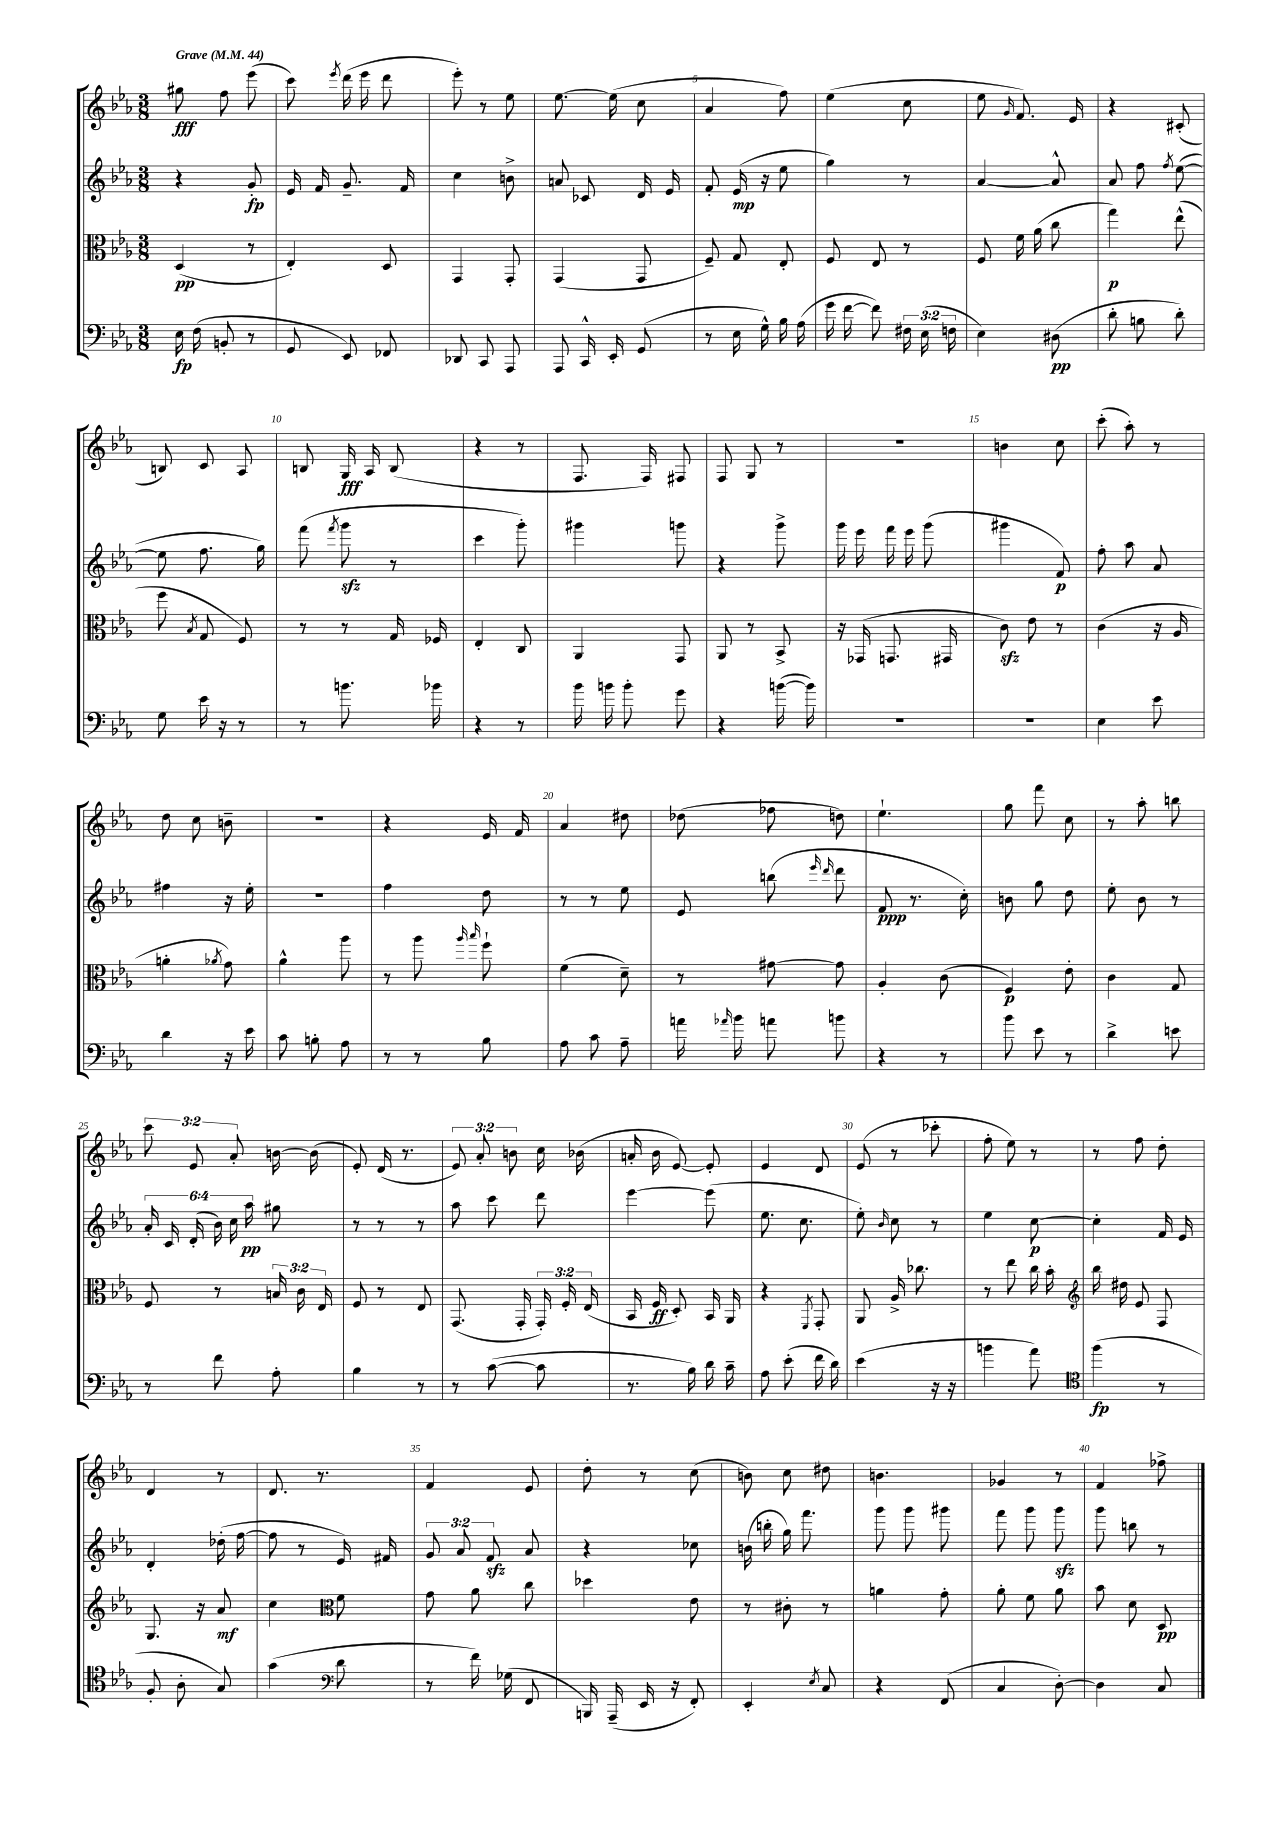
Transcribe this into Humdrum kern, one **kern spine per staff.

**kern	**kern	**kern	**kern
*staff4	*staff3	*staff2	*staff1
*clefF4	*clefC3	*clefG2	*clefG2
*k[b-e-a-]	*k[b-e-a-]	*k[b-e-a-]	*k[b-e-a-]
*M3/8	*M3/8	*M3/8	*M3/8
*MM44	*MM44	*MM44	*MM44
16E-	(4D	4r	8gg#
(16F	.	.	.
8BB'	.	.	8ff
8r	8r	8g'	(8eee-
=	=	=	=
8GG	4E-')	16e-	8ccc)
.	.	16f	.
.	.	.	8qeee-
8EE-)	.	8.g~	(16ddd
.	.	.	16eee-
8FF-	8D	.	8ddd
.	.	16f	.
=	=	=	=
8DD-	4GG	4cc	8eee-')
8CC	.	.	8r
8AAA-	8GG'	8b^	8ee-
=	=	=	=
8AAA-	(4GG	8a	[8.ee-
16CC^^	.	8c-	.
16EE-'	.	.	(16ee-]
(8GG	8GG	16d	8cc
.	.	16e-	.
=	=	=	=
8r	8F~)	8f'	4a-
16E-	8G	(16e-	.
16G^^)	.	16r	.
16B-	8E-'	8ee-	8ff)
(16A-	.	.	.
=	=	=	=
16g	8F	4gg)	(4ee-
[16f	.	.	.
8f])	8E-	.	.
24F#	8r	8r	8cc
(24E-	.	.	.
24F	.	.	.
=	=	=	=
4E-)	8F	[4a-	8ee-
.	.	.	16qqg
.	16f	.	8.f)
.	(16a-	.	.
(8D#	8cc	8a-^^]	.
.	.	.	16e-
=	=	=	=
8d'	4gg)	8a-	4r
8B	.	8ff	.
.	.	8qff	.
8d')	(8ee-^^	([8ee-	(8c#'
=	=	=	=
8G	8ff	8ee-]	8B)
.	8qB-	.	.
16e-	8G	8.ff	8c
16r	.	.	.
8r	8F)	.	8A-
.	.	16gg)	.
=	=	=	=
8r	8r	(8fff	8B
.	.	8qfff	.
8.b	8r	8ggg	16G
.	.	.	16A-
.	16G	8r	(8B
16b-	16F-	.	.
=	=	=	=
4r	4E-'	4ccc	4r
8r	8C	8ggg')	8r
=	=	=	=
16b-	4AA-	4ggg#	8.F
16b	.	.	.
8b'	.	.	.
.	.	.	16F)
8g	8GG	8ggg	8F#
=	=	=	=
4r	8AA-	4r	8F
.	8r	.	8G
([16b	8BB-^	8ggg^	8r
16b])	.	.	.
=	=	=	=
4.r	16r	16ggg	4.r
.	(16GG-	16eee-	.
.	8.GG	16fff	.
.	.	16eee-	.
.	.	(8ggg	.
.	16GG#	.	.
=	=	=	=
4.r	8c)	4ggg#	4b
.	8e-	.	.
.	8r	8f)	8cc
=	=	=	=
4E-	(4c	8ff'	(8ccc'
.	.	8aa-	8aa-')
8e-	16r	8a-	8r
.	16A-	.	.
=	=	=	=
4d	4a'	4ff#	8dd
.	.	.	8cc
.	8qa-	.	.
16r	8g)	16r	8b~
16e-	.	16ee-'	.
=	=	=	=
8c	4a-^^	4.r	4.r
8B'	.	.	.
8A-	8aa-	.	.
=	=	=	=
8r	8r	4ff	4r
8r	8aa-	.	.
.	16qqaa-	.	.
.	16qqbb-	.	.
8B-	8ff`	8dd	16e-
.	.	.	16f
=	=	=	=
8A-	(4f	8r	4a-
8c	.	8r	.
8A-~	8d~)	8ee-	8dd#
=	=	=	=
16a	8r	8e-	(8dd-
16qqa-	.	.	.
16b-	.	.	.
8a	[8g#	(8bb	8ff-
.	.	16qqeee-	.
.	.	16qqddd	.
8b	8g#]	8ddd	8dd)
=	=	=	=
4r	4A-'	8f	4.ee-`
.	.	8.r	.
8r	(8c	.	.
.	.	16cc')	.
=	=	=	=
8b-	4F)	8b	8gg
8e-	.	8gg	8fff
8r	8e-'	8dd	8cc
=	=	=	=
4d^	4c	8ee-'	8r
.	.	8b-	8aa-'
8e	8G	8r	8bb
=	=	=	=
8r	8F	24a-'	12ccc
.	.	24c	.
.	.	(24d'	12e-
8f	8r	24b-)	.
.	.	24cc	12a-'
.	.	24aa-	.
8A-'	24B	8gg#	[16b
.	24c	.	.
.	.	.	(16b]
.	24E-	.	.
=	=	=	=
4B-	8F	8r	8e-')
.	8r	8r	(16d
.	.	.	8.r
8r	8E-	8r	.
=	=	=	=
8r	(8.GG	8aa-	12e-)
.	.	.	12a-'
([8c	.	8ccc	.
.	.	.	12b
.	16GG'	.	.
8c]	24GG')	8ddd	16cc
.	24F'	.	.
.	.	.	(16b-
.	(24E-	.	.
=	=	=	=
8.r	16BB-	[4eee-	16a'
.	16F	.	16b-
.	8D')	.	[8e-)
16B-)	.	.	.
16d	16BB-	(8eee-]	8e-']
16c~	16AA-	.	.
=	=	=	=
8A-	4r	8.ee-	4e-
(8e-'	.	.	.
.	.	8.cc	.
.	8qFF	.	.
16f	8GG'	.	8d
16d)	.	.	.
=	=	=	=
(4e-	8AA-	8ee-')	(8e-
.	.	16qqb-	.
.	16A-^	8cc	8r
.	8.cc-	.	.
16r	.	8r	8ccc-'
16r	.	.	.
=	=	=	=
4b	8r	4ee-	8ff'
.	8ee-	.	8ee-)
8a-)	16cc	[8cc	8r
.	16b-'	.	.
=	=	=	=
*clefC4	*clefG2	*	*
(4ff	16bb-	4cc']	8r
.	16dd#	.	.
.	8e-	.	8ff
8r	8F	16f	8dd'
.	.	16e-	.
=	=	=	=
8F'	8.G	4d'	4d
8A-'	.	.	.
.	16r	.	.
8G)	8a-	(16dd-'	8r
.	.	[16ff	.
=	=	=	=
(4g	4cc	8ff]	8.d
.	.	8r	.
.	.	.	8.r
*clefF4	*clefC3	*	*
8d	8f	16e-)	.
.	.	16f#	.
=	=	=	=
8r	8g	12g	4f
.	.	12a-	.
16f)	8a-	.	.
.	.	12f	.
(16G-	.	.	.
8FF	8cc	8a-	8e-
=	=	=	=
16BBB)	4dd-	4r	8dd'
(16AAA-~	.	.	.
16EE-	.	.	8r
16r	.	.	.
8FF')	8e-	8cc-	(8cc
=	=	=	=
4EE-'	8r	(16b	8b)
.	.	16bb'	.
.	8c#'	16gg)	8cc
.	.	8.fff	.
8qE-	.	.	.
8C	8r	.	8dd#
=	=	=	=
4r	4a	8ggg	4.b
.	.	8ggg	.
(8FF	8g'	8ggg#	.
=	=	=	=
4C	8a-'	8fff	4g-
.	8f	8ggg	.
[8D')	8a-	8ggg	8r
=	=	=	=
4D]	8b-	8ggg	4f
.	8d	8bb	.
8C	8D	8r	8ff-^
==	==	==	==
*-	*-	*-	*-
